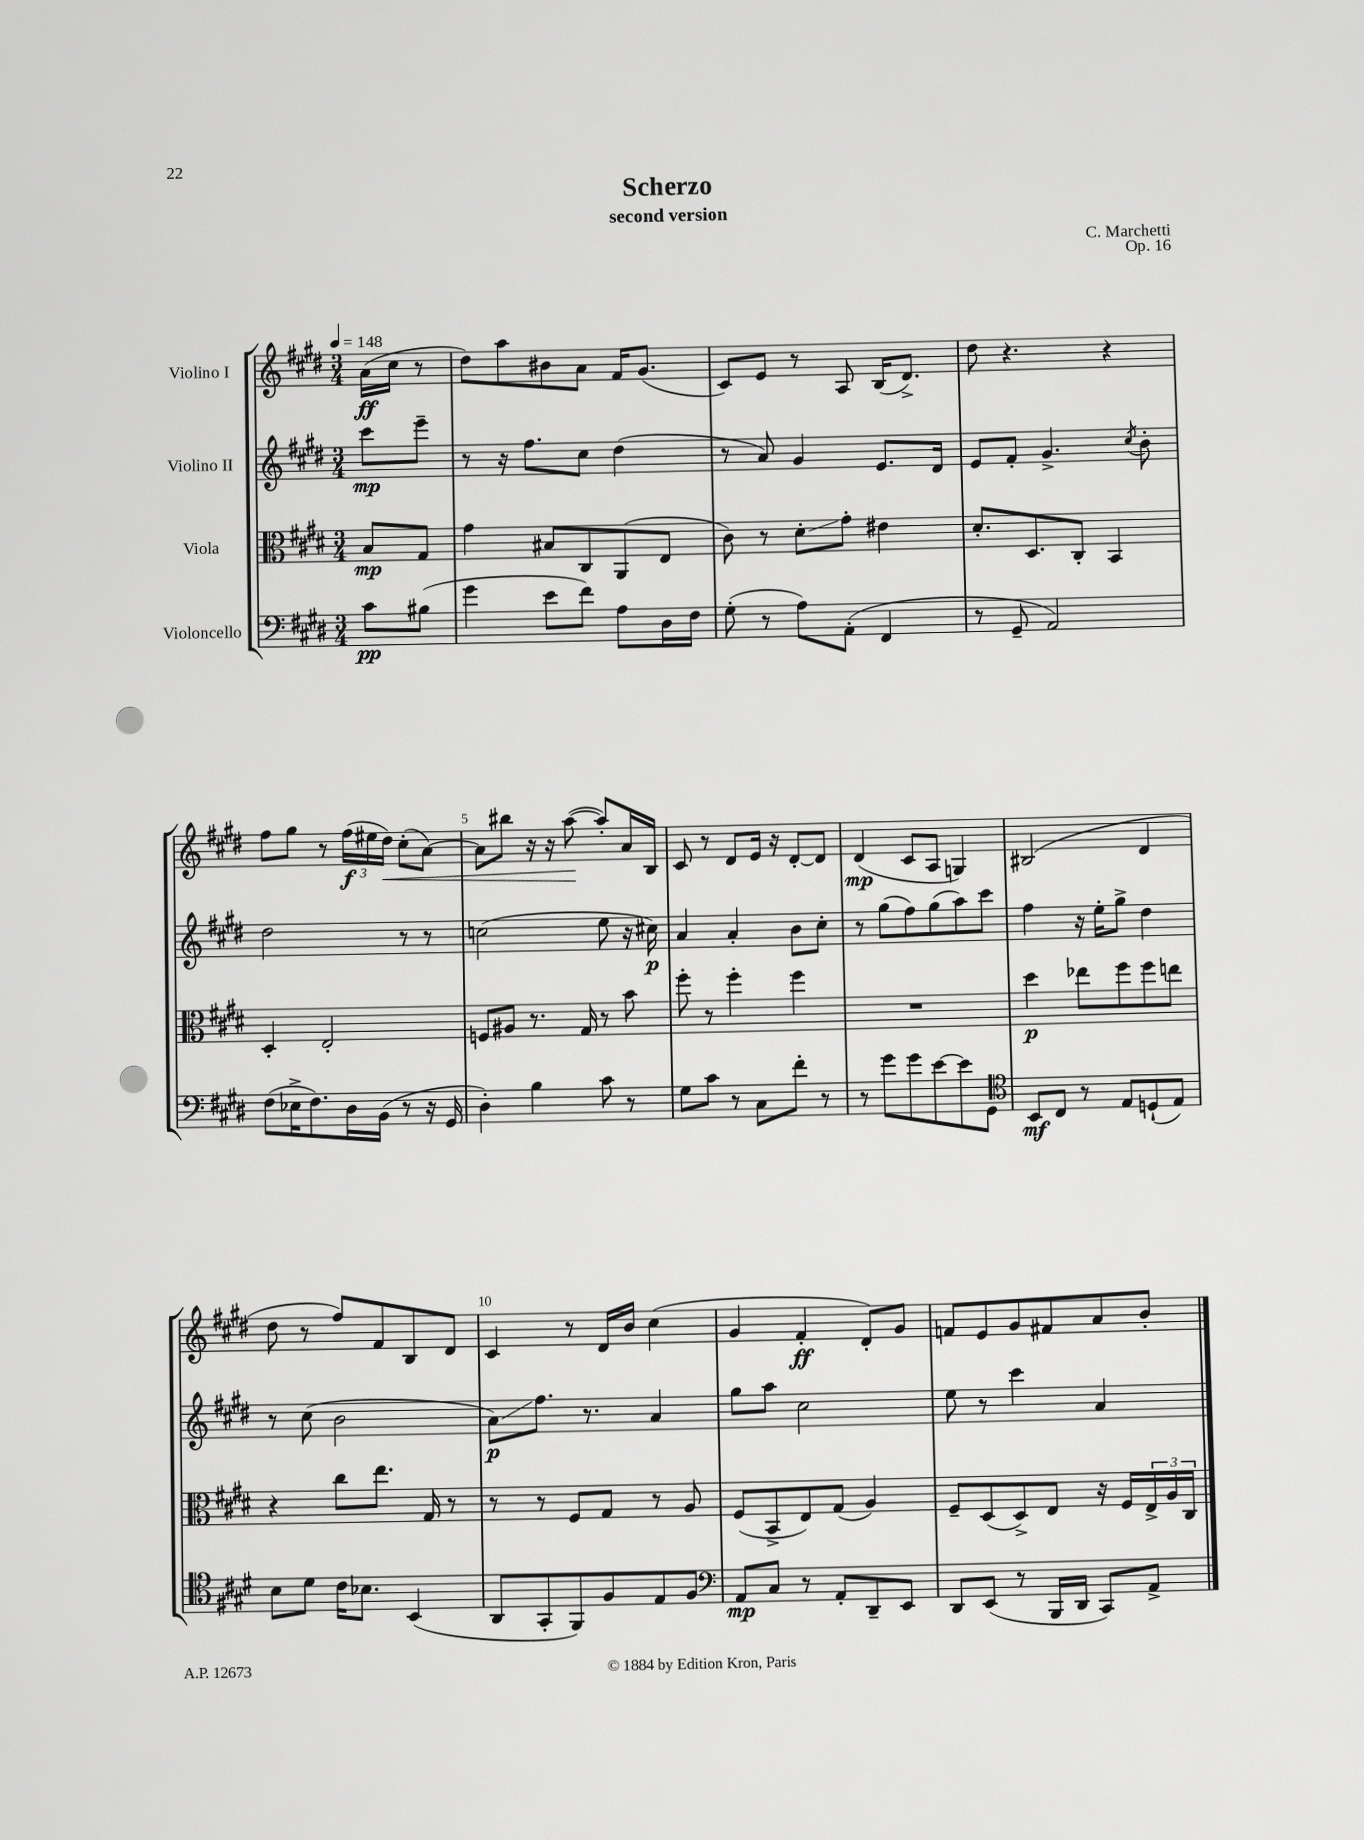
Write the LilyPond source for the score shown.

\header { title = "Scherzo" composer = "C. Marchetti" subtitle = "second version" opus = "Op. 16" }
<<
\new StaffGroup <<
\new Staff = "s0" \with { instrumentName = "Violino I" } {
    \clef treble \key e \major \numericTimeSignature \time 3/4 \partial 4 \tempo 4 = 148
    a'16\ff( cis''16 r8 |
    dis''8) a''8 bis'8 a'8 fis'16 gis'8.( |
    cis'8) e'8 r8 a8 b16( dis'8.->) |
    dis''8 r4. r4 |
    fis''8 gis''8 r8 \tuplet 3/2 { fis''16\f( eis''16 dis''16\<) } cis''8-.( a'8~) |
    a'8 bis''8 r16 r16 a''8~\!( a''8-.) a'16 b16 |
    cis'8 r8 dis'8 e'16 r16 dis'8~-. dis'8 |
    dis'4\mp( cis'8 a8 g4) |
    bis2( dis'4 |
    dis''8 r8 fis''8) fis'8 b8 dis'8 |
    cis'4 r8 dis'16 b'16 cis''4( |
    gis'4 fis'4-.\ff dis'8-.) gis'8 |
    f'8 e'8 gis'8 fis'8 a'8 b'8-. \bar "|." |
}
\new Staff = "s1" \with { instrumentName = "Violino II" } {
    \clef treble \key e \major \numericTimeSignature \time 3/4 \partial 4
    cis'''8\mp e'''8-- |
    r8 r16 fis''8. cis''8 dis''4( |
    r8 a'8) gis'4 e'8. dis'16 |
    e'8 fis'8-. gis'4.-> \acciaccatura { cis''8 } b'8-. |
    dis''2 r8 r8 |
    c''2( e''8 r16 cis''16\p) |
    a'4 a'4-. b'8 cis''8-. |
    r8 gis''8( fis''8) gis''8( a''8) cis'''8 |
    fis''4 r16 e''16-. gis''8-> dis''4 |
    r8 cis''8( b'2 |
    a'8\glissando\p) fis''8. r8. a'4 |
    gis''8 a''8 cis''2 |
    e''8 r8 cis'''4 a'4 \bar "|." |
}
\new Staff = "s2" \with { instrumentName = "Viola" } {
    \clef alto \key e \major \numericTimeSignature \time 3/4 \partial 4
    b8\mp gis8 |
    gis'4 bis8 cis8 a,8( e8 |
    cis'8) r8 dis'8-.\glissando gis'8-. eis'4 |
    dis'8.-. dis8. cis8-. b,4 |
    dis4-. e2-. |
    f8 ais8 r8. gis16 r8 b'8 |
    fis''8-. r8 fis''4-. fis''4 |
    R2. |
    dis''4\p ees''8 fis''8 fis''8 e''8 |
    r4 cis''8 e''8. gis16 r8 |
    r8 r8 fis8 gis8 r8 a8 |
    fis8( b,8-> e8) gis8( a4) |
    fis8-- dis8( dis8->) e8 r16 fis16 \tuplet 3/2 { e16-> a16 cis16 } \bar "|." |
}
\new Staff = "s3" \with { instrumentName = "Violoncello" } {
    \clef bass \key e \major \numericTimeSignature \time 3/4 \partial 4
    cis'8\pp bis8( |
    gis'4 e'8 fis'8) a8 dis16 fis16 |
    gis8-.( r8 a8) a,8-.( fis,4 |
    r8 gis,8-- a,2) |
    fis8( ees16-> fis8.) dis16 b,16( r8 r16 gis,16 |
    dis4-.) b4 cis'8 r8 |
    gis8 cis'8 r8 cis8 fis'8-. r8 |
    r8 gis'8 gis'8 e'8~ e'8 gis,8 |
    \clef tenor b,8\mf cis8 r8 e8 d8-!( e8) |
    b8 dis'8 cis'16 bes8. b,4( |
    a,8 gis,8-. fis,8) fis8 e8 fis8 |
    \clef bass a,8\mp cis8 r8 a,8-. dis,8-- e,8 |
    dis,8 e,8( r8 b,,16 dis,16 cis,8) a,8-> \bar "|." |
}
>>
>>
\layout { \context { \Score \override BarNumber.break-visibility = ##(#f #t #t) barNumberVisibility = #(every-nth-bar-number-visible 5) } }
